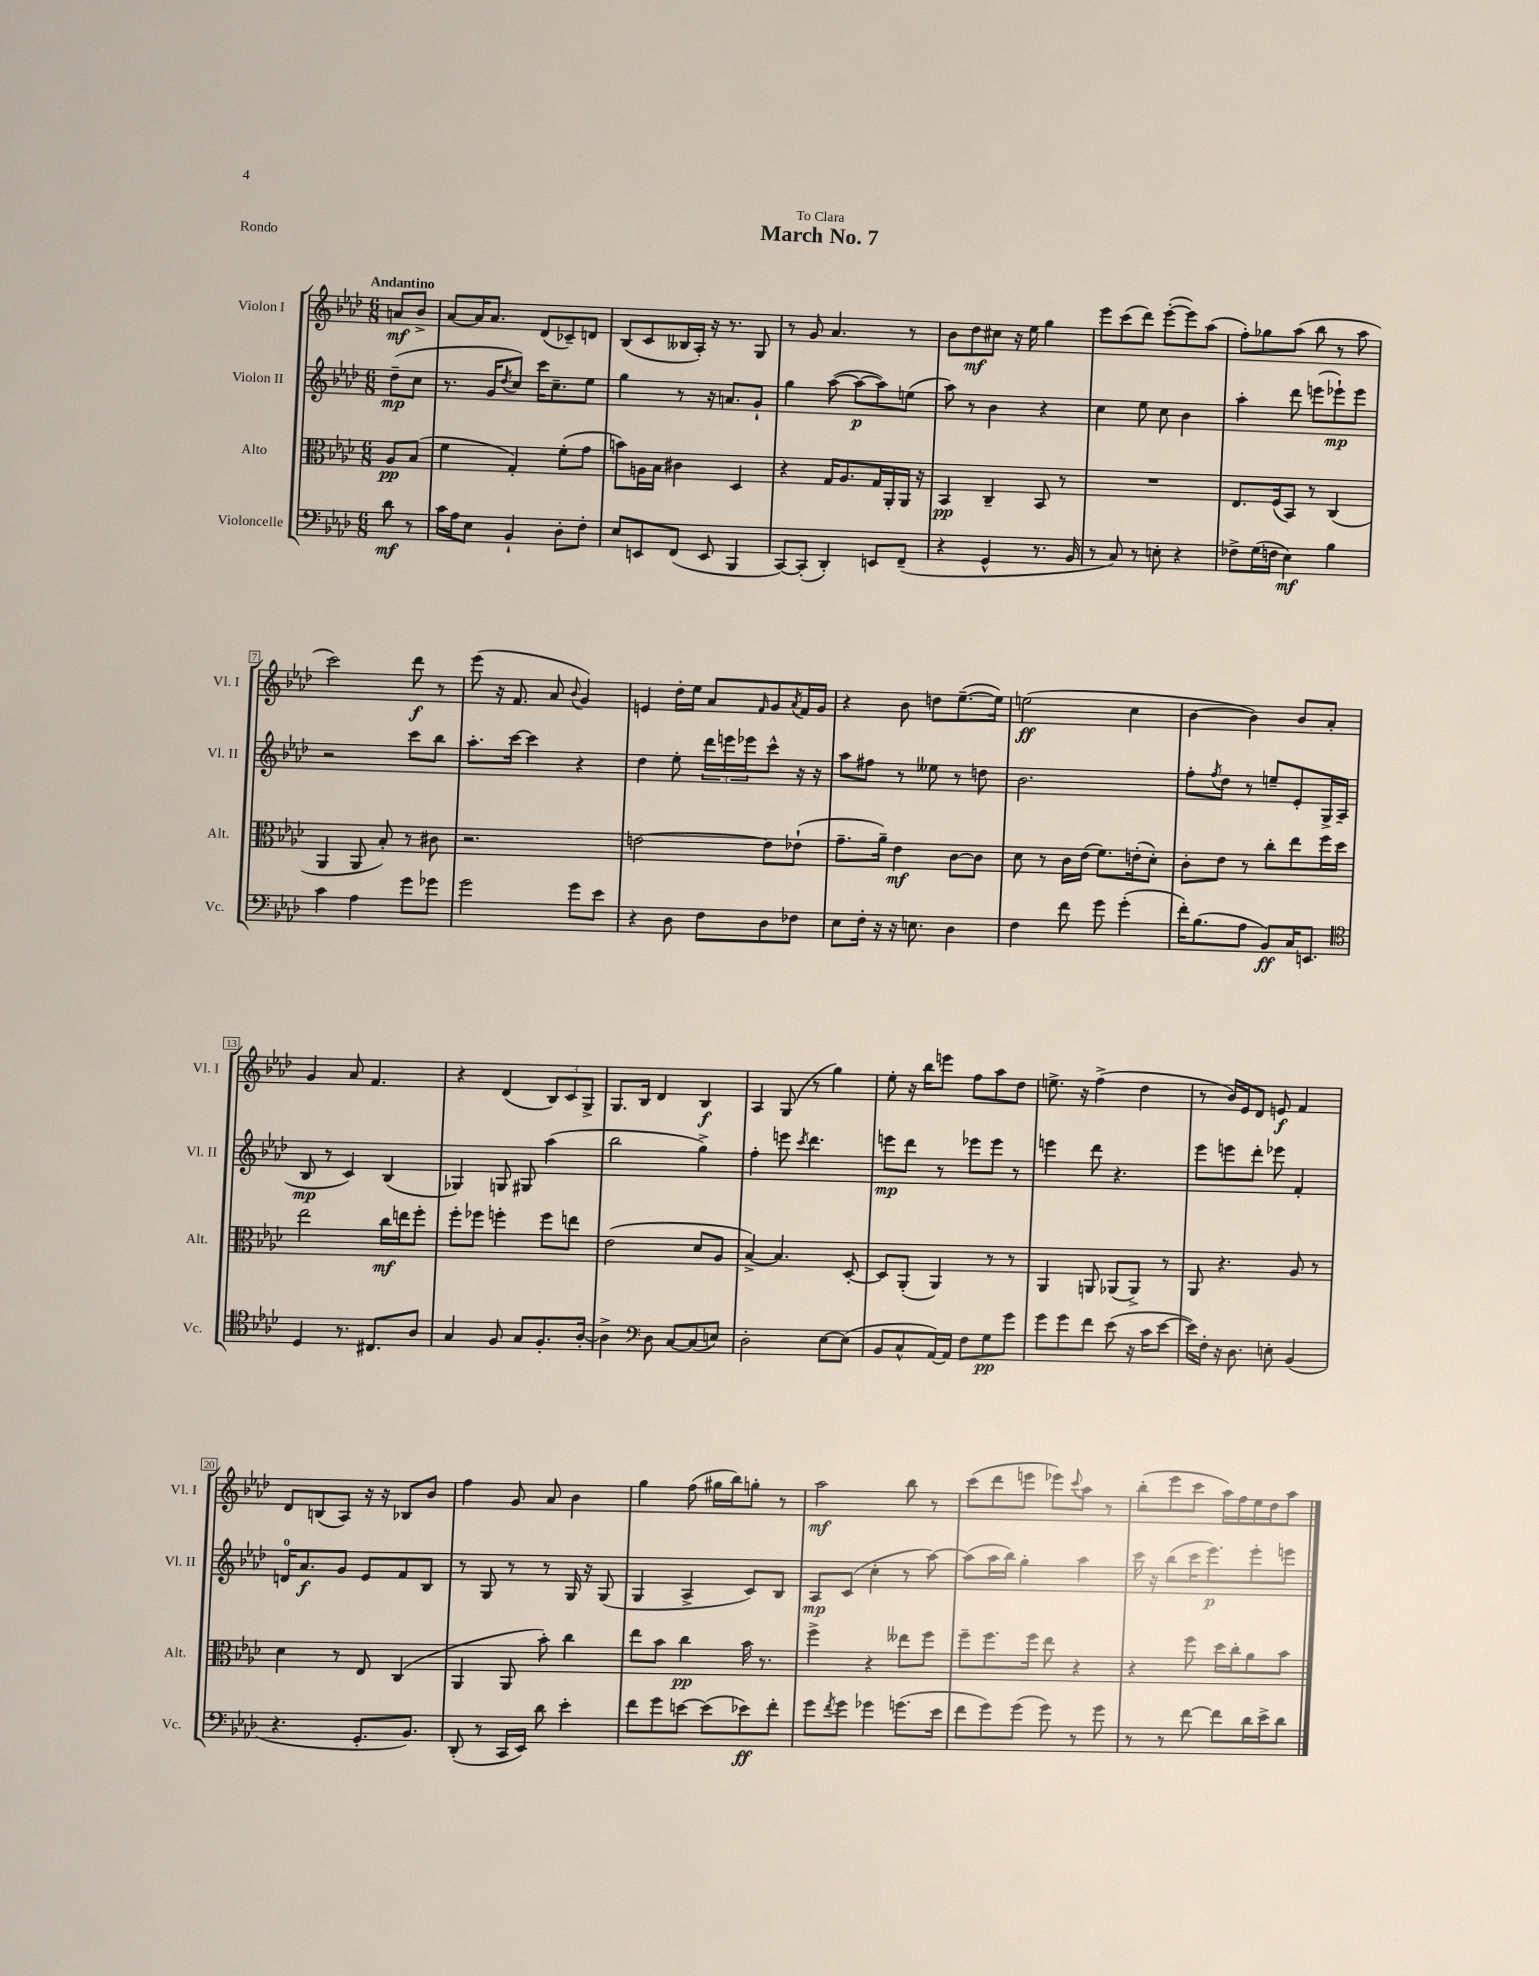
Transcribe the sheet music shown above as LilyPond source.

\header { title = "March No. 7" dedication = "To Clara" piece = "Rondo" }
<<
\new StaffGroup <<
\new Staff = "s0" \with { instrumentName = "Violon I" shortInstrumentName = "Vl. I" } {
    \clef treble \key aes \major \numericTimeSignature \time 6/8 \partial 4 \tempo "Andantino"
    a'8\mf bes'8-> |
    aes'8~ aes'16 aes'8. des'8( ces'8--) d'8 |
    bes8( c'8 beses16 aes16-.) r16 r8. g8 |
    r8 g'8 aes'4. r8 |
    bes'8 des''8\mf cis''8 r16 ees''16 g''4 |
    ees'''8 c'''8( des'''8) ees'''8~-.( ees'''8) aes''8( |
    f''8-.) ges''8 aes''8( bes''8 r8 aes''8 |
    c'''2) des'''8\f r8 |
    ees'''8( r16 f'8. aes'8 \appoggiatura { bes'8 } g'4) |
    e'4 des''16-. ees''16 aes'8 \grace { f'16 } g'8 \acciaccatura { aes'8 } f'16 g'16 |
    r4 bes'8 d''8 ees''8.~--( ees''16) |
    e''2\ff( c''4 |
    bes'4~ bes'4) bes'8 aes'8-. |
    g'4 aes'8 f'4. |
    r4 des'4( \tuplet 3/2 { bes8) c'8 g8-> } |
    g8. bes16 des'4 bes4\f |
    aes4 g8( r8 g''4) |
    ees''8-. r16 bes''16 e'''8 f''8 aes''8 des''8 |
    e''8.-> r16 f''4->( des''4 |
    r8 bes'16) ees'16 des'8 e'8\f f'4 |
    des'8 b8( aes8) r16 r16 bes8 bes'8 |
    f''4 g'8 aes'8 bes'4 |
    g''4 f''8( gis''16 bes''16) g''8-. r8 |
    aes''2\mf bes''8 r8 |
    c'''8( des'''8 e'''8 ees'''8) \appoggiatura { c'''8 } aes''8 r8 |
    bes''8-.( ees'''8 c'''8 aes''16) f''16 ees''16 des''16 aes''8 \bar "|." |
}
\new Staff = "s1" \with { instrumentName = "Violon II" shortInstrumentName = "Vl. II" } {
    \clef treble \key aes \major \numericTimeSignature \time 6/8 \partial 4
    des''8--\mp( c''8 |
    r8. g'16 \acciaccatura { des''8 } c''8) c'''16 c''8.-- ees''8 |
    g''4 r8 r16 a'8. g'8-! |
    g''4 aes''8~( aes''8~\p aes''8) e''8( |
    aes''8) r8 bes'4 r4 |
    c''4 ees''8 c''8 bes'4 |
    aes''4-. des'''8 e'''8( ees'''8-!\mp) ees'''8 |
    r2 c'''8 bes''8 |
    aes''8.-. c'''16~ c'''4 r4 |
    des''4 ees''8-. \tuplet 3/2 { des'''16 e'''16 ees'''16 } c'''8-^ r16 r16 |
    aes''8 fis''8 r8 eeses''8 r8 d''8 |
    bes'2. |
    f''8-. \acciaccatura { f''8 } des''8 r8 e''8-- ees'8-. g16-> aes16( |
    bes8\mp r8 c'4) bes4( |
    ges4) g8 gis8 aes''4( |
    bes''2 g''4->) |
    f''4-. e'''8 \acciaccatura { c'''8 } des'''4. |
    e'''8\mp des'''8 r8 ees'''8 ees'''8 r8 |
    e'''4 des'''8 r4. |
    ees'''8 e'''8 des'''8-. ees'''8 f'4-. |
    d'16-0 aes'8.\f g'8 ees'8 f'8 bes8 |
    r8 g8 r8 r8 g16 r16 g8( |
    g4 aes4-> c'8) bes8 |
    aes8\mp c'8( c''4-. r8 aes''8~) |
    aes''8( aes''16 bes''16) g''4-. aes''4 |
    c'''16 r16 bes''8( c'''16 ees'''8.\p) ees'''8-. e'''8 \bar "|." |
}
\new Staff = "s2" \with { instrumentName = "Alto" shortInstrumentName = "Alt." } {
    \clef alto \key aes \major \numericTimeSignature \time 6/8 \partial 4
    aes8\pp bes8( |
    f'4 g4-.) f'8-.( g'8 |
    b'8) a16 bes16 cis'4 des4 |
    r4 g16 aes8. g16 aes,16-. aes,16 r16 |
    bes,4\pp c4-- bes,8 r8 |
    R2. |
    ees8. f16( bes,8) r8 c4( |
    aes,4 aes,8 bes8-.) r8 cis'8 |
    r2. |
    e'2~ e'8 ees'8-!( |
    g'8.-- aes'16--) ees'4\mf c'8~ c'8 |
    des'8 r8 c'16 ees'16( f'8.) e'16-.( des'8-.) |
    c'8-. ees'8 r8 c''8-. ees''8 f''16 des''16 |
    ees''2 c''16\mf e''16 f''8-. |
    f''8-. fes''8 f''4-. f''8 e''8 |
    ees'2( des'8 aes8 |
    bes4~->) bes4. des8~-. |
    des8 aes,8-.( aes,4) r8 r8 |
    aes,4 a,8 aes,8( aes,8->) r8 |
    aes,8 r4. aes8 r8 |
    des'4 r8 ees8 c4( |
    aes,4 aes,8 bes'8-.) c''4 |
    ees''8 bes'8 c''4\pp bes'16 r8. |
    f''4-> r4 eeses''8 f''8 |
    f''8-- f''8. f''16 ees''8 r4 |
    r4 f''8 des''16 c''16-. aes'8 bes'8 \bar "|." |
}
\new Staff = "s3" \with { instrumentName = "Violoncelle" shortInstrumentName = "Vc." } {
    \clef bass \key aes \major \numericTimeSignature \time 6/8 \partial 4
    des'8\mf r8 |
    c'16 aes16 ees8 bes,4-! des8-. f8-. |
    ees8 e,8 f,8( e,8 bes,,4 |
    c,8~) c,8-.( des,4-.) e,8 f,8--( |
    r4 g,4-^ r8. bes,16 |
    r8 c8) r8 e8-. r4 |
    fes8-> g16( f16 ees4\mf) bes4 |
    c'4 aes4 g'8 ges'8 |
    g'2 g'8 ees'8 |
    r4 des8 f8 des8 fes8 |
    ees8 f16-. r16 r16 e8. des4 |
    f4 f'8 g'8 g'4-.( |
    f'16-.) bes8.( aes8 bes,8\ff) c16 e,8. |
    \clef tenor des4 r8. cis8. aes8 |
    g4 f8 g8 f8.-. aes16~-. |
    aes4-> \clef bass des8 c8~ c8( e8) |
    des2-. ees8~ ees8( |
    bes,8 c8-^ aes,16~) aes,16 f8 g8\pp g'8 |
    g'8 g'8 f'8 ees'8( r16 c'16 ees'8~ |
    ees'16) f16-. r16 des8. e8-. bes,4( |
    r4. g,8.-. bes,8.) |
    des,8-.( r8 c,16 ees,16) des'8 ees'4-. |
    f'8 g'8 e'8~ e'8( ees'8\ff) f'8-. |
    g'8 \acciaccatura { f'8 } g'8 ges'4 g'8.( ees'16 |
    f'8 g'8) g'8( g'8) r8 g'8 |
    r8 r8 f'8~ f'8 des'16 ees'16-> des'8 \bar "|." |
}
>>
>>
\layout { \context { \Score \override BarNumber.stencil = #(make-stencil-boxer 0.1 0.3 ly:text-interface::print) } }
